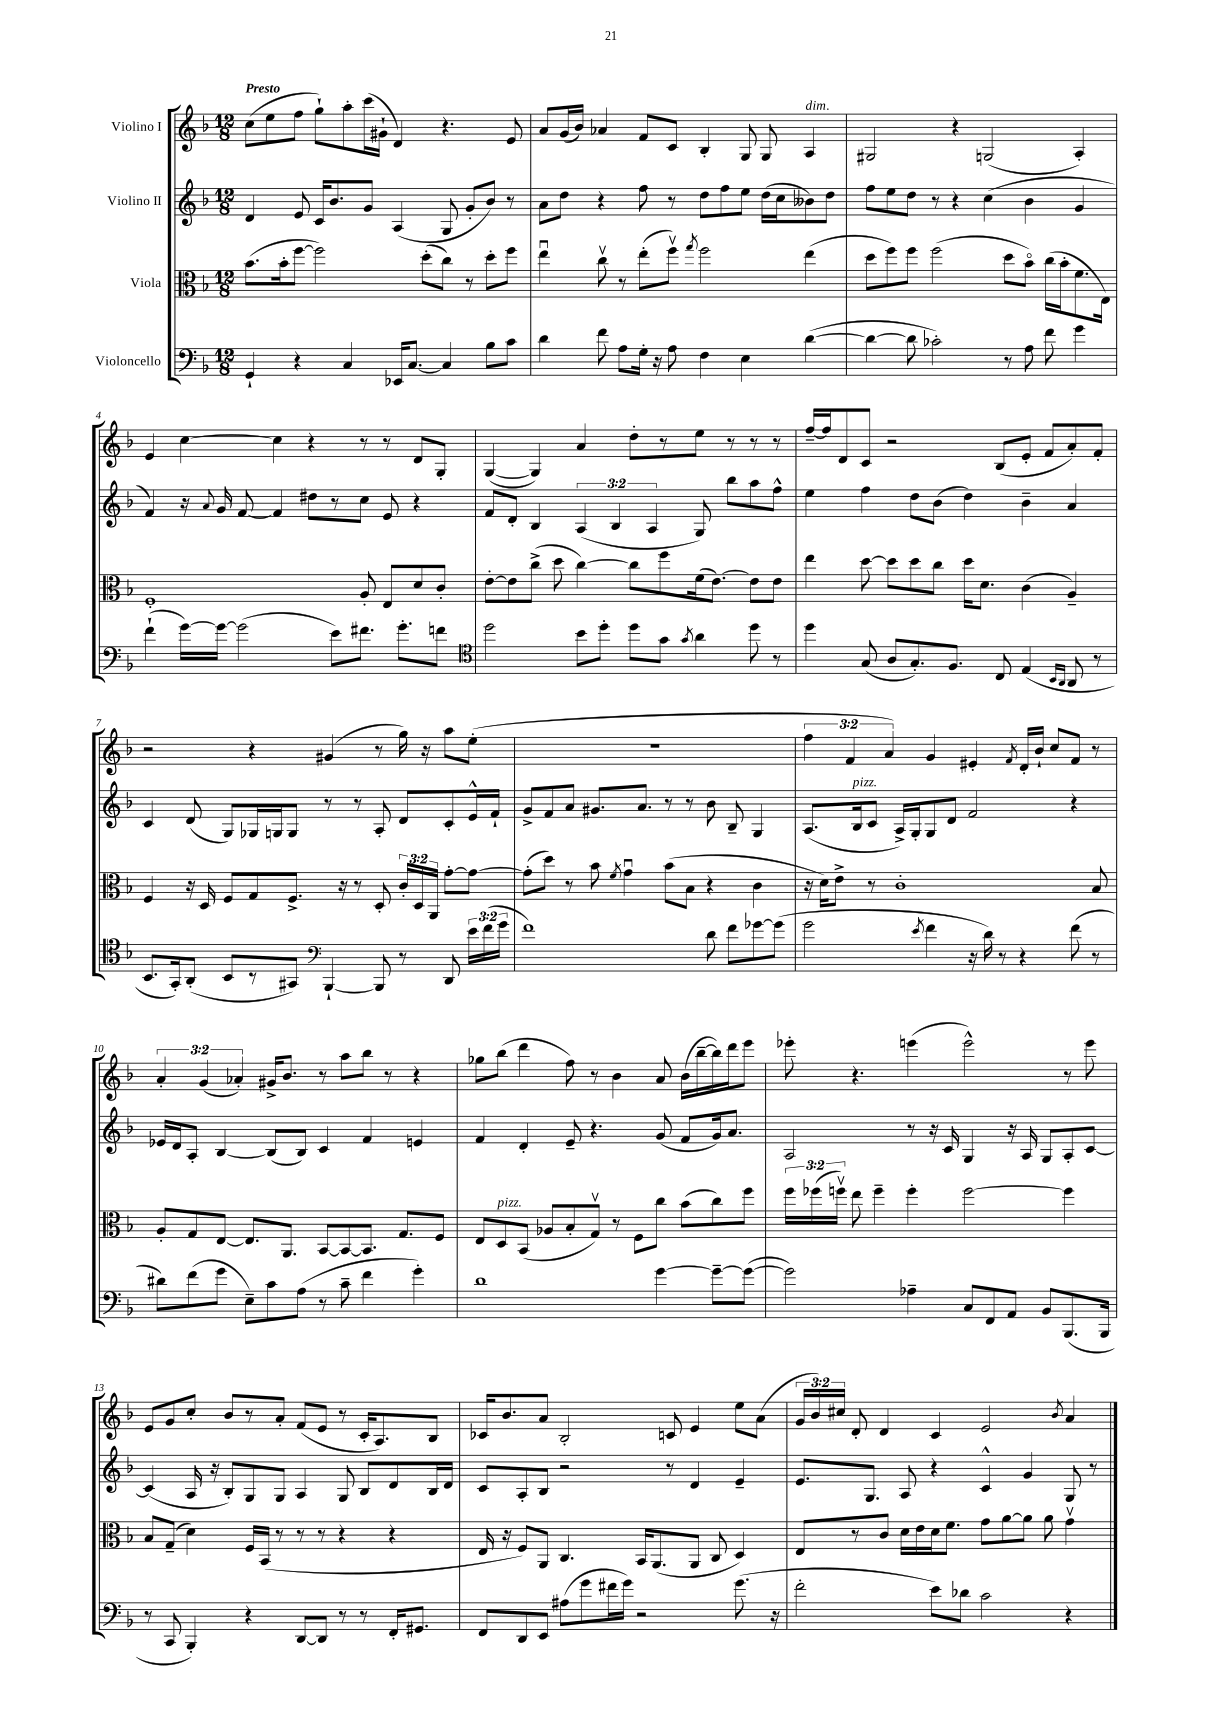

**kern	**kern	**kern	**kern
*part4	*part3	*part2	*part1
*staff4	*staff3	*staff2	*staff1
*I"Violoncello	*I"Viola	*I"Violino II	*I"Violino I
*clefF4	*clefC3	*clefG2	*clefG2
*k[b-]	*k[b-]	*k[b-]	*k[b-]
*M12/8	*M12/8	*M12/8	*M12/8
=1	=1	=1	=1
!	!	!	!LO:TX:a:B:t=Presto
4GG`/	(8.b-\L	4d/	(8cc\L
.	.	.	8ee\
.	16b-'\k	.	.
4r	[8ff\J	8e/	8ff\J
.	2ff\])	16c/KL	8gg`\L)
.	.	8.b-/	.
4C/	.	.	8aa'\
.	.	8g/J	(16ccc\L
.	.	.	16g#X`\JJ
16EE-X/KL	.	(4A/	4d/)
[8.C/J	.	.	.
.	(8dd'\L	.	.
4C/]	8cc\J)	8G/	4.r
.	8r	8g'/L	.
8B-\L	8dd'\L	8b-/J)	.
8c\J	8ff\J	8r	8e/
=2	=2	=2	=2
4d\	4eeu\	8a\L	8a/L
.	.	8dd\J	(16g/L
.	.	.	16b-/JJ)
8f\	8ccv\	4r	4a-X/
8A\L	8r	.	.
16G'\Jk	(8ee'\L	8ff\	8f/L
16r	.	.	.
8A\	8ffv\J)	8r	8c/J
.	8qgg/	.	.
4F\	2ff\	8dd\L	4B-'/
.	.	8ff\	.
4E\	.	8ee\J	8G/
.	.	(16dd\LL	8G/
.	.	16cc\J	.
!	!	!	!LO:TX:a:i:t=dim.
([4d\	(4ee\	8b--X\)	4A/
.	.	8dd\J	.
=3	=3	=3	=3
4d\_	8dd\L	8ff\L	2G#X/
.	8ff\)	8ee\	.
8d\]	8ff\J	8dd\J	.
2c-X'\)	(2ff\	8r	.
.	.	4r	4r
.	.	(4cc\	(2Gn/
8r	8dd\L	.	.
8A\	8b-\J)	4b-\	.
8f\	(16cc\LL	.	.
.	16b-'\J	.	.
4g\	8.f\	4g/	4A'/)
.	16E\Jk)	.	.
!!LO:LB:g=z
=4	=4	=4	=4
(4f`\	1F'	4f/)	4e/
[16g\LL)	.	16r	[4cc\
.	.	8qqa/	.
16g\JJ_	.	16g/	.
(2g\]	.	[8f/	.
.	.	4f/]	4cc\]
.	.	8dd#X\L	4r
8e\L)	.	8r	.
8.f#X\J	8A'/	8cc\J	8r
.	8E/L	8e/	8r
8.g'\L	.	.	.
.	8d/	4r	8d/L
8fn\J	8c'/J	.	8G'/J
=5	=5	=5	=5
*clefC4	*	*	*
2dd\	[8e'\L	8f/L	([4G/
.	8e\]	8d'/J	.
.	(8cc^\J	4B-/	4G/])
.	8dd\	.	.
8b-\L	[4cc\)	(6A/	4a/
8dd'\J	.	.	.
.	.	6B-/	.
8dd\L	8cc\L]	.	8dd'\L
.	.	6A/	.
8g\J	8ff\	.	8r
8qg/	.	.	.
4a\	(16f\k	8G/)	8ee\J
.	[8.e\J)	.	.
.	.	8bb-\L	8r
8dd\	8e\L]	8aa\	8r
8r	8e\J	8ff^^\J	8r
=6	=6	=6	=6
4dd\	4ee\	4ee\	[16ff~/LL
.	.	.	16ff/J]
.	.	.	8d/
(8G/	[8dd\	4ff\	8c/J
8A/L	8dd\L]	.	2r
8.G'/)	8dd\	8dd\L	.
.	8cc\J	(8b-\J	.
8.F/J	.	.	.
.	16dd\KL	4dd\)	.
.	8.d\J	.	.
8C/	.	.	(8B-/L
(4E/	(4c\	4b-~\	8e'/J
.	.	.	8f/L
16qqBB-/LL	.	.	.
16qqAA/JJ	.	.	.
8AA/	4A~/)	4a/	8a'/)
8r	.	.	8f'/J
!!LO:LB:g=z
=7	=7	=7	=7
8.BB-/L	4F/	4c/	2r
16GG'/k)	.	.	.
(8AA'/J	16r	(8d/	.
.	16D/	.	.
8BB-/L	8F/L	8G/L)	.
8r	8G/	16G-X/L	4r
.	.	16Gn/J	.
8GG#X/J)	8.F^/J	8G/J	.
*clefF4	*	*	*
[4BBB-`/	.	8r	(4g#X/
.	16r	.	.
.	8r	8r	.
8BBB-/]	8D'/	8A'/	8r
8r	24c'/LL	8d/L	16gg\)
.	24D/	.	.
.	.	.	16r
.	24AA/JJ	.	.
8DD/	[8g'\L	8c'/	8aa\L
24e\LL	8g\J_	16e^^/L	(8ee'\J
(24f\	.	.	.
.	.	16f`/JJ	.
24g\JJ	.	.	.
=8	=8	=8	=8
1f)	(8g'\L]	8g^/L	1.r
.	8dd\J)	8f/	.
.	8r	8a/J	.
.	8b-\	8.g#X/L	.
.	8qf/	.	.
.	4gu\	.	.
.	.	8.a/J	.
.	(8b-\L	8r	.
.	8B-\J	8r	.
8d\	4r	8b-\	.
8f\L	.	8B-~/	.
[8g-X\	4c\	4G/	.
(8g-\J]	.	.	.
=9	=9	=9	=9
2g\	16r	(8.A/L	6ff\
.	16d\KL)	.	.
.	8e^\J	.	.
.	.	.	6f/
!	!	!LO:TX:a:i:t=pizz.	!
.	.	16B-/k	.
.	8r	8c/J	.
.	.	.	6a/)
.	1c'	16A^/LL)	.
.	.	16G'/J	.
8qe/	.	.	.
4f\	.	8G/	4g/
.	.	8d/J	.
16r	.	2f/	4e#X'/
16d\)	.	.	.
8r	.	.	.
.	.	.	8qf/
4r	.	.	16d'/LL
.	.	.	16b-`/JJ
.	.	.	8cc/L
(8f\	.	4r	8f/J
8r	8B-/	.	8r
!!LO:LB:g=z
=10	=10	=10	=10
8d#X\L)	8A'/L	16e-X/LL	6a'/
.	.	16d/J	.
(8f\	8G/	8A'/J	.
.	.	.	(6g/
8g\J	[8E/J	[4B-/	.
.	.	.	6a-X'/)
8E~\L)	8.E/L]	.	.
8c\	.	(8B-/L]	16g#X^/KL
.	8.AA/J	.	8.b-/J
(8A\J	.	8B-/J)	.
8r	[8BB-/L	4c/	8r
8c~\	8BB-/_	.	8aa\L
4f\	8.BB-/J]	4f/	8bb-\J
.	.	.	8r
.	8.G/L	.	.
4g'\)	.	4en/	4r
.	8F/J	.	.
=11	=11	=11	=11
1d	8E/L	4f/	8gg-X\L
!	!LO:TX:a:i:t=pizz.	!	!
.	8D/	.	(8bb-\J
.	(8BB-/J	4d'/	4ddd\
.	8A-X/L	.	.
.	8B-'/	8e~/	8ff\)
.	8Gv/J)	4.r	8r
.	8r	.	4b-\
.	8F\L	.	.
[4g\	8cc\J	(8g/	8a/
.	(8b-\L	8f/L	(16b-\LL
.	.	.	[16bb-~\
8g~\L_	8cc\)	16g/k)	16bb-\])
.	.	8.a/J	16ddd\J
(8g\J_	8ff\J	.	8eee\J
=12	=12	=12	=12
2g\])	24ff\LL	2A/	8eee-X'\
.	(24ff-X\	.	.
.	24ffnv\JJ)	.	.
.	8ee\	.	4.r
.	4ff~\	.	.
4A-X~\	4ff'\	8r	(4eeen\
.	.	16r	.
.	.	16c/	.
8C/L	[2ff\	4G/	2eee^^\)
8FF/	.	.	.
8AA/J	.	16r	.
.	.	16A/	.
8BB-/L	.	8G/L	.
(8.BBB-/	4ff\]	8A'/	8r
.	.	[8c/J	8eee\
16BBB-/Jk	.	.	.
!!LO:LB:g=z
=13	=13	=13	=13
8r	8B-/L	(4c/]	8e/L
8CC/	(8G~/J	.	8g/
4BBB-'/)	4d\)	16A/	8cc'/J
.	.	16r	.
.	.	8B-'/L)	8b-/L
4r	16F/LL	8G/	8r
.	(16BB-/JJ	.	.
.	8r	8G/J	8a'/J
[8DD/L	8r	4A/	(8f/L
8DD/J]	8r	.	8e/J
8r	4r	8G/	8r
8r	.	8B-/L	16c'/KL
.	.	.	8.A/)
16FF'/KL	4r	8d/	.
8.GG#X/J	.	.	.
.	.	16B-/L	8B-/J
.	.	16d/JJ	.
=14	=14	=14	=14
8FF/L	16E/	8c/L	16c-X/KL
.	16r	.	8.b-/
8DD/	8F/L)	8A'/	.
8EE/J	8AA/J	8B-/J	8a/J
(8A#X\L	4.C/	2r	2B-'/
8g\	.	.	.
16f#X\L	.	.	.
16g\JJ)	.	.	.
2r	16BB-/KL	.	.
.	(8.AA/	.	.
.	.	8r	8cn/
.	8AA/J	4d/	4e/
.	8C/	.	.
(8.g\	4D/)	4e~/	8ee\L
.	.	.	(8a\J
16r	.	.	.
=15	=15	=15	=15
2f'\	8E/L	8.e/L	24g/LL
.	.	.	24b-/)
.	.	.	24cc#X/JJ
.	8r	.	8d'/
.	.	8.G/J	.
.	8c/J	.	4d/
.	16d\LL	8A/	.
.	16e\	.	.
8e\L)	16d\J	4r	4c/
.	8.f\J	.	.
8d-X\J	.	.	.
2c\	8g\L	4c^^/	2e/
.	[8a\	.	.
.	8a\J]	4g/	.
.	8a\	.	.
.	.	.	8qb-/
4r	4gv\	8G/	4a/
.	.	8r	.
==	==	==	==
*-	*-	*-	*-
